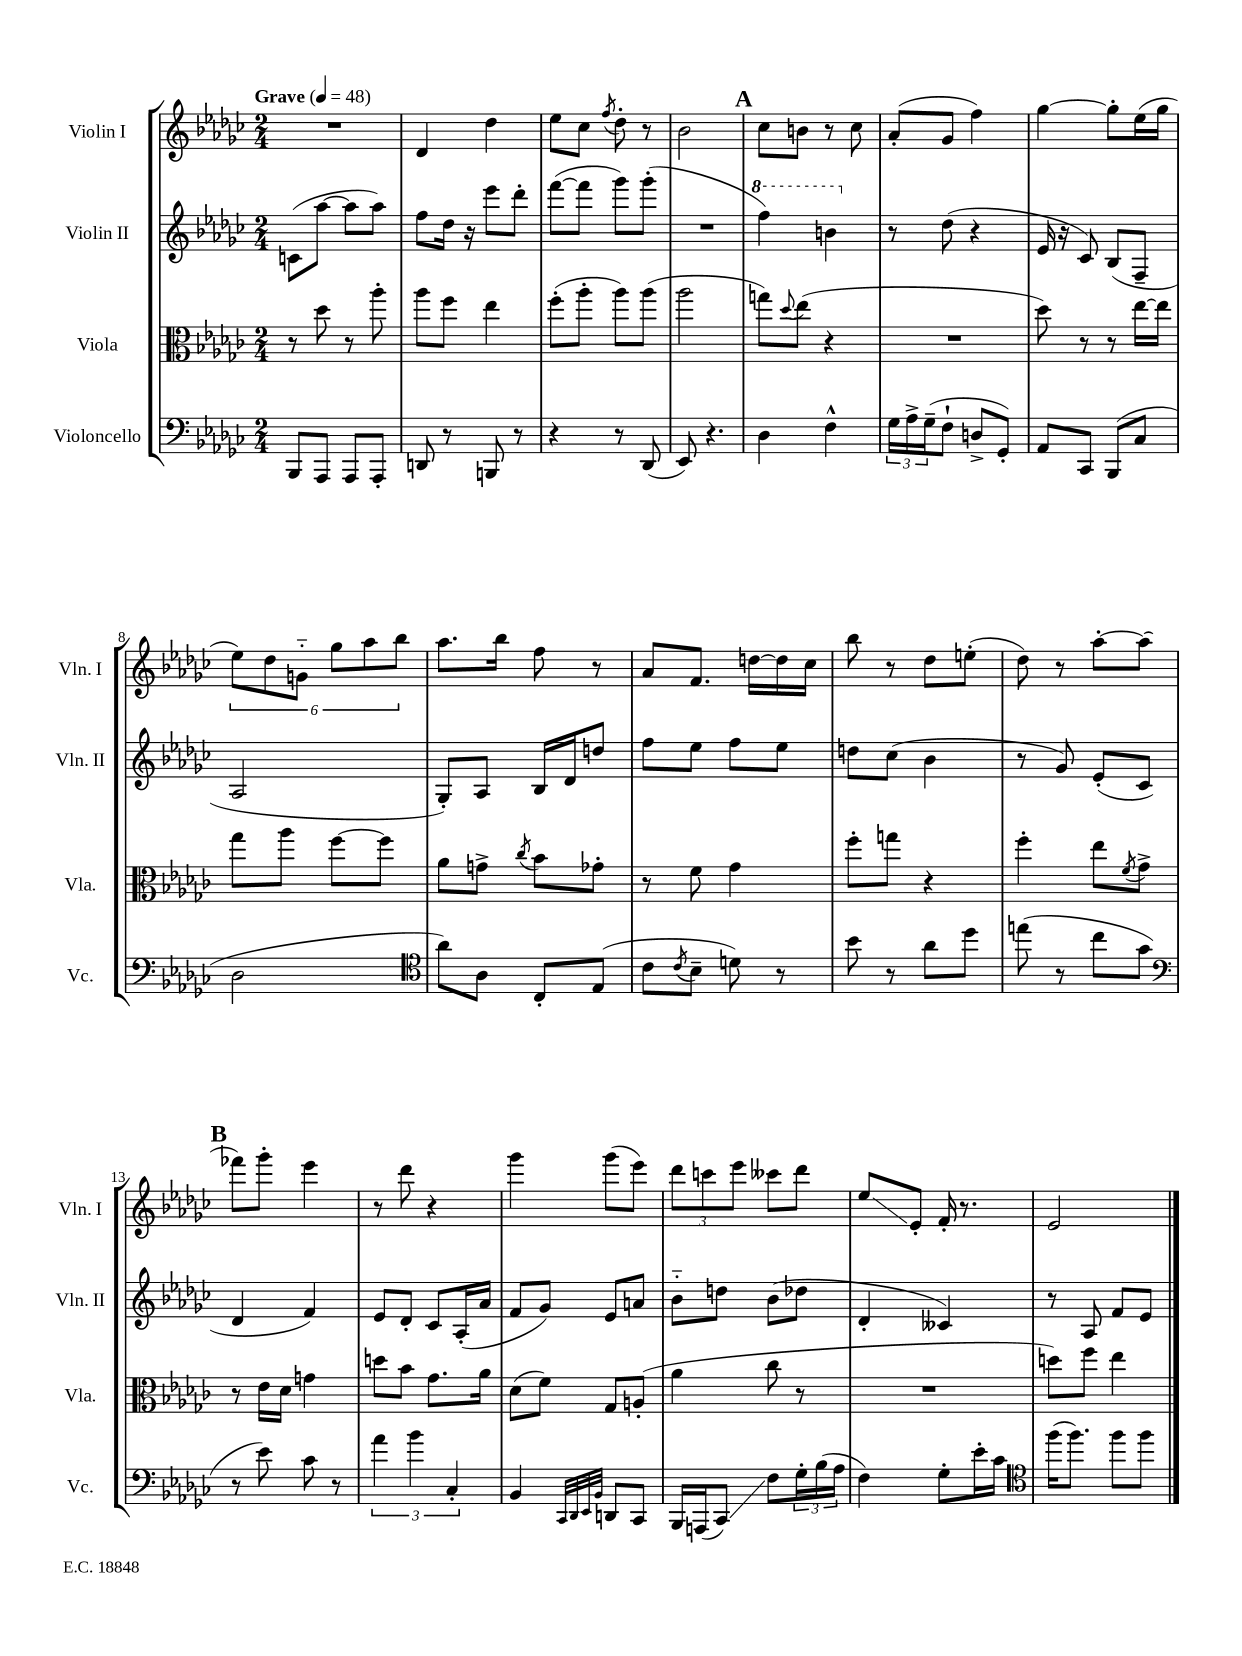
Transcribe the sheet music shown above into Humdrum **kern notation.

**kern	**kern	**kern	**kern
*staff4	*staff3	*staff2	*staff1
*clefF4	*clefC3	*clefG2	*clefG2
*k[b-e-a-d-g-c-]	*k[b-e-a-d-g-c-]	*k[b-e-a-d-g-c-]	*k[b-e-a-d-g-c-]
*M2/4	*M2/4	*M2/4	*M2/4
*MM48	*MM48	*MM48	*MM48
8BBB-	8r	(8c	2r
8AAA-	8dd-	[8aa-	.
8AAA-	8r	8aa-]	.
8AAA-'	8aa-'	8aa-)	.
=	=	=	=
8DD	8aa-	8ff	4d-
8r	8ff	16dd-	.
.	.	16r	.
8BBB	4ee-	8eee-	4dd-
8r	.	8ddd-'	.
=	=	=	=
4r	(8ff'	([8fff	8ee-
.	8aa-'	8fff]	8cc-
.	.	.	8qff
8r	8aa-)	8ggg-)	8dd-'
(8DD-	(8aa-	(8ggg-'	8r
=	=	=	=
8EE-)	2aa-	2r	2b-
4.r	.	.	.
=	=	=	=
4D-	8gg)	4fff)	8cc-
.	8qqdd-	.	.
.	(8ee-	.	8b
4F^^	4r	4bb	8r
.	.	.	8cc-
=	=	=	=
24G-	2r	8r	(8a-'
24A-^	.	.	.
(24G-~	.	.	.
8F`	.	(8dd-	8g-
8D^	.	4r	4ff)
8GG-')	.	.	.
=	=	=	=
8AA-	8dd-)	16e-	[4gg-
.	.	16r	.
8CC-	8r	8c-)	.
(8BBB-	8r	(8B-	8gg-']
8C-	[16ee-	8F~	(16ee-
.	16ee-]	.	16gg-
=	=	=	=
2D-	8gg-	2A-	12ee-)
.	.	.	12dd-
.	8aa-	.	.
.	.	.	12g'~
.	[8ff	.	12gg-
.	.	.	12aa-
.	8ff]	.	.
.	.	.	12bb-
=	=	=	=
*clefC4	*	*	*
8a-)	8a-	8G-')	8.aa-
8A-	8g^	8A-	.
.	.	.	16bb-
.	8qcc-	.	.
8C-'	8b-	16B-	8ff
.	.	16d-	.
(8E-	8g-'	8dd	8r
=	=	=	=
8c-	8r	8ff	8a-
8qc-	.	.	.
8B-~	8f	8ee-	8.f
8d)	4g-	8ff	.
.	.	.	[16dd
8r	.	8ee-	16dd]
.	.	.	16cc-
=	=	=	=
8b-	8ff'	8dd	8bb-
8r	8gg	(8cc-	8r
8a-	4r	4b-	8dd-
8dd-	.	.	(8ee'
=	=	=	=
(8ee	4ff'	8r	8dd-)
8r	.	8g-)	8r
8cc-	8ee-	(8e-'	[8aa-'
.	8qf	.	.
8g-	8g-^	8c-	(8aa-]
=	=	=	=
*clefF4	*	*	*
8r	8r	4d-	8fff-)
8e-)	16e-	.	8ggg-'
.	16d-	.	.
8c-	4g	4f)	4eee-
8r	.	.	.
=	=	=	=
6a-	8dd	8e-	8r
.	8b-	8d-'	8ddd-
6b-	.	.	.
.	8.g-	8c-	4r
6C-'	.	.	.
.	.	(16A-'	.
.	16a-	16a-	.
=	=	=	=
4BB-	(8d-	8f	4ggg-
.	8f)	8g-)	.
32qqCC-	.	.	.
32qqDD-	.	.	.
32qqEE-	.	.	.
32qqBB-	.	.	.
8DD	8G-	8e-	(8ggg-
8CC-	(8A'	8a	8eee-)
=	=	=	=
16BBB-	4a-	8b-'~	12ddd-
(16AAA	.	.	.
.	.	.	12ccc
8CC-)	.	8dd	.
.	.	.	12eee-
8F	8cc-	(8b-	8ccc--
24G-'	8r	8dd-	8ddd-
(24B-	.	.	.
24A-	.	.	.
=	=	=	=
4F)	2r	4d-'	8ee-
.	.	.	8e-'
8G-'	.	4c--)	16f'
.	.	.	8.r
16e-'	.	.	.
16c-	.	.	.
=	=	=	=
*clefC4	*	*	*
(16ff	8dd)	8r	2e-
8.ff)	.	.	.
.	8ff	8A-	.
8ff	4ee-	8f	.
8ff	.	8e-	.
==	==	==	==
*-	*-	*-	*-
